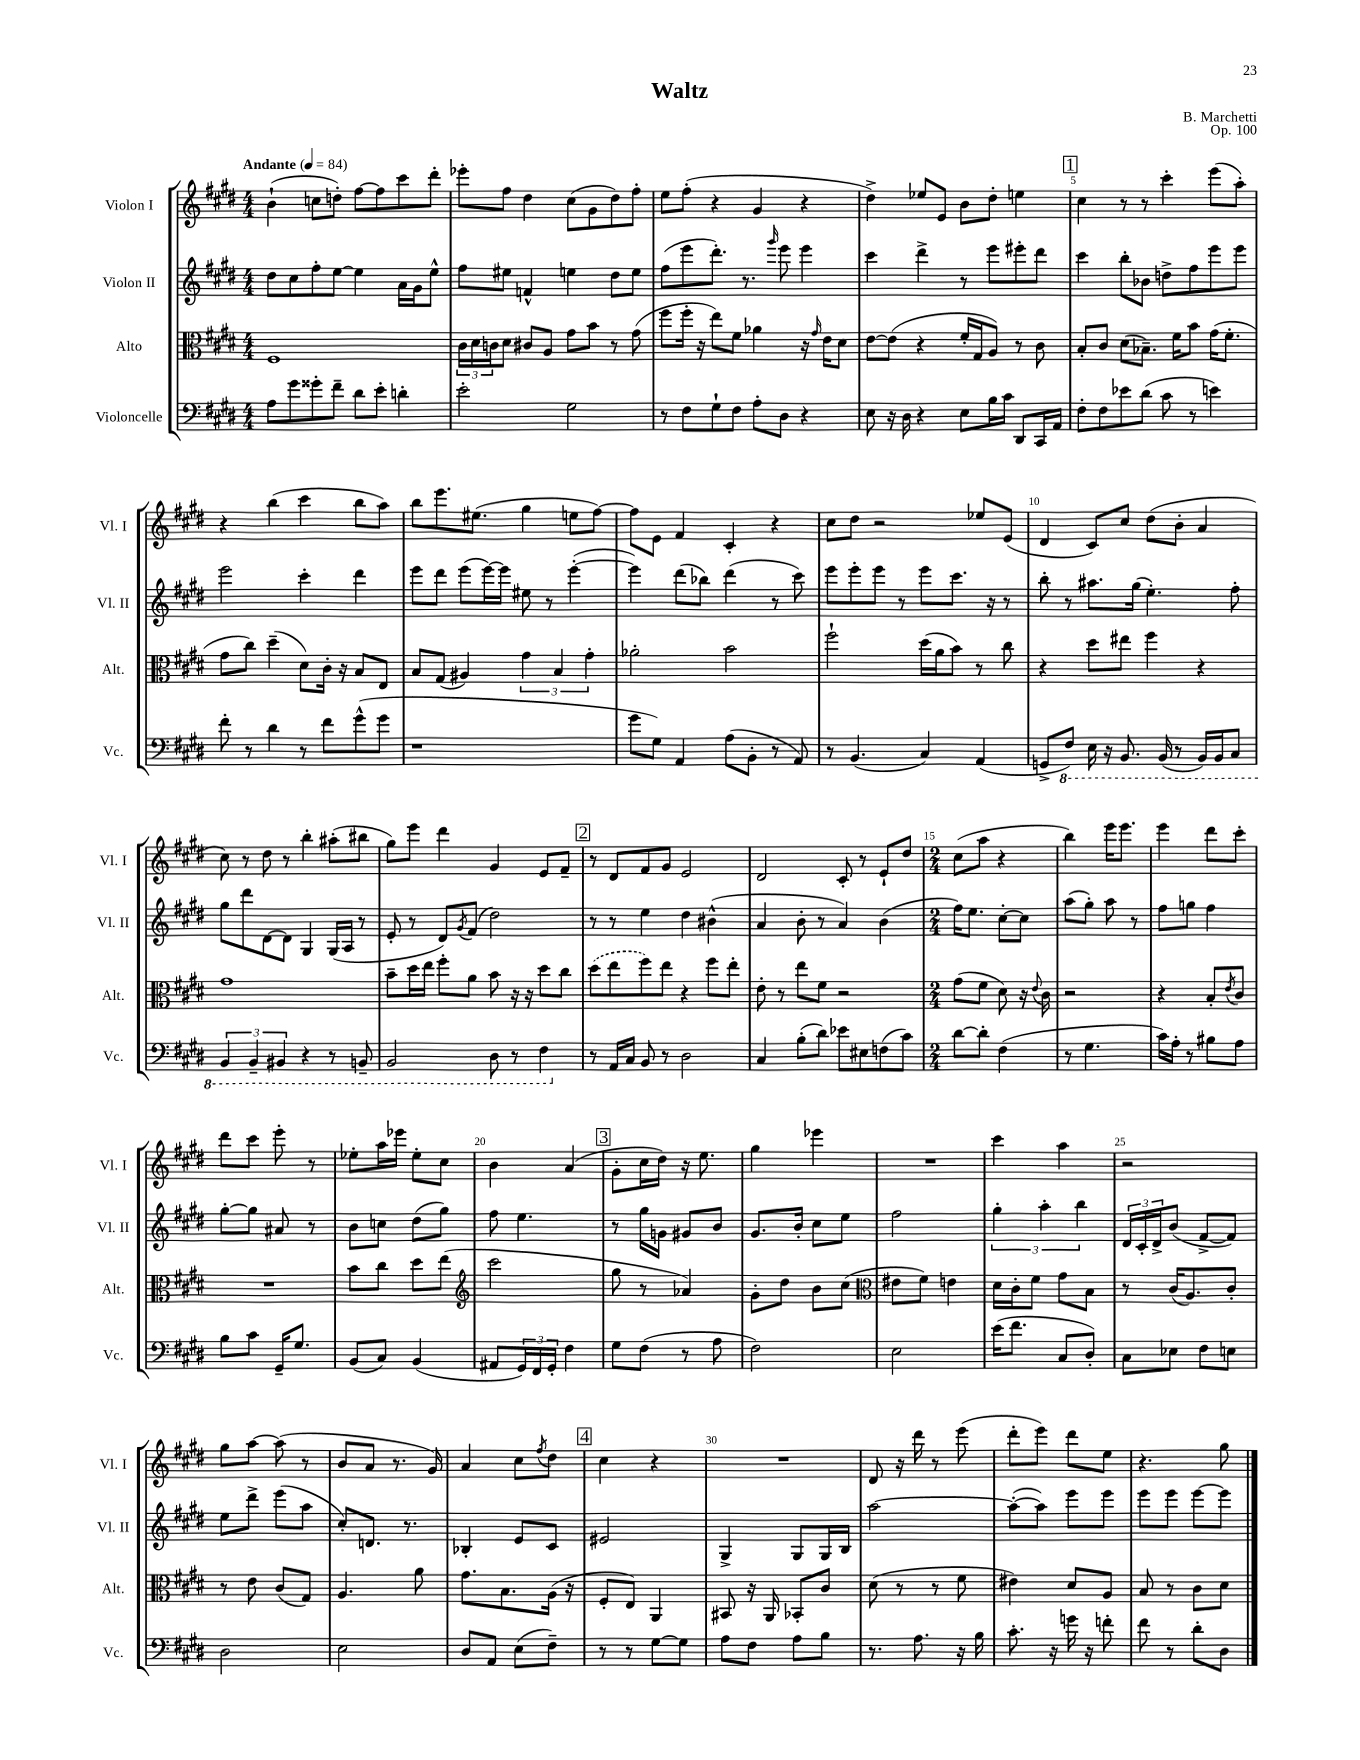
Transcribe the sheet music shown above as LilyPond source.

\header { title = "Waltz" composer = "B. Marchetti" opus = "Op. 100" }
<<
\new StaffGroup <<
\new Staff = "s0" \with { instrumentName = "Violon I" shortInstrumentName = "Vl. I" } {
    \clef treble \key e \major \numericTimeSignature \time 4/4 \tempo "Andante" 4 = 84
    b'4-!( c''8 d''8-.) fis''8~ fis''8 cis'''8 dis'''8-. |
    ees'''8-. fis''8 dis''4 cis''8( gis'8 dis''8) fis''8-. |
    e''8 fis''8-.( r4 gis'4 r4 |
    dis''4->) ees''8 e'8 b'8 dis''8-. e''4 |
    \mark \markup { \box "1" } cis''4 r8 r8 cis'''4-. e'''8( a''8-.) |
    r4 b''4( cis'''4 b''8 a''8) |
    b''8 e'''8. eis''8.( gis''4 e''8 fis''8~) |
    fis''8 e'8 fis'4 cis'4-. r4 |
    cis''8 dis''8 r2 ees''8 e'8( |
    dis'4 cis'8) cis''8 dis''8( b'8-. a'4 |
    cis''8) r8 dis''8 r8 b''4-. ais''8-.( bis''8 |
    gis''8) e'''8 dis'''4 gis'4 e'8 fis'8-- |
    \mark \markup { \box "2" } r8 dis'8 fis'8 gis'8 e'2 |
    dis'2 cis'8-. r8 e'8-! dis''8 |
    \numericTimeSignature \time 2/4 cis''8( a''8 r4 |
    b''4) e'''16 e'''8. |
    e'''4 dis'''8 cis'''8-. |
    dis'''8 cis'''8 e'''8-. r8 |
    ees''8-. a''16 ees'''16 ees''8-. cis''8 |
    b'4 a'4( |
    \mark \markup { \box "3" } gis'8-. cis''16 dis''16) r16 e''8. |
    gis''4 ees'''4 |
    R2 |
    cis'''4 a''4 |
    r2 |
    gis''8 a''8~ a''8( r8 |
    b'8 a'8 r8. gis'16) |
    a'4 cis''8 \acciaccatura { fis''8 } dis''8 |
    \mark \markup { \box "4" } cis''4 r4 |
    R2 |
    dis'8 r16 dis'''16 r8 e'''8( |
    dis'''8-. e'''8) dis'''8 e''8 |
    r4. gis''8 \bar "|." |
}
\new Staff = "s1" \with { instrumentName = "Violon II" shortInstrumentName = "Vl. II" } {
    \clef treble \key e \major \numericTimeSignature \time 4/4
    dis''8 cis''8 fis''8-. e''8~ e''4 a'16 gis'16 e''8-^ |
    fis''8 eis''8 f'4-^ e''4 dis''8 e''8 |
    fis''8( e'''8 dis'''8.-.) r8. \grace { gis'''16 } e'''8 e'''4 |
    cis'''4 dis'''4-> r8 e'''8 eis'''8-. dis'''8 |
    \mark \markup { \box "1" } cis'''4 b''8-. bes'8 d''8-> fis''8 e'''8 e'''8 |
    e'''2 cis'''4-. dis'''4 |
    e'''8 dis'''8 e'''8( e'''16~) e'''16 eis''8 r8 e'''4~-.( |
    e'''4) dis'''8( bes''8) dis'''4( r8 cis'''8) |
    e'''8 e'''8-. e'''8 r8 e'''8 cis'''8. r16 r8 |
    b''8-. r8 ais''8. gis''16( e''4.-.) fis''8-. |
    gis''8 dis'''8 dis'8~ dis'8 gis4 gis16( a16 r8 |
    e'8-. r8 dis'8) \acciaccatura { gis'8 } fis'8( dis''2) |
    \mark \markup { \box "2" } r8 r8 e''4 dis''4 bis'4-^( |
    a'4 b'8-. r8 a'4) b'4( |
    \numericTimeSignature \time 2/4 fis''16) e''8. cis''8~-. cis''8 |
    a''8( gis''8-.) a''8 r8 |
    fis''8 g''8 fis''4 |
    gis''8~-. gis''8 ais'8 r8 |
    b'8 c''8 dis''8( gis''8) |
    fis''8 e''4. |
    \mark \markup { \box "3" } r8 gis''16 g'16 gis'8 b'8 |
    gis'8. b'16-. cis''8 e''8 |
    fis''2 |
    \tuplet 3/2 { gis''4-. a''4-. b''4 } |
    \tuplet 3/2 { dis'16 cis'16-. dis'16-> } b'8( fis'8~-> fis'8) |
    e''8 dis'''8-> e'''8( a''8 |
    cis''8-.) d'8. r8. |
    bes4-. e'8 cis'8 |
    \mark \markup { \box "4" } eis'2 |
    gis4-> gis8 gis16 b16 |
    a''2~ |
    a''8~-.( a''8) e'''8 e'''8 |
    e'''8 e'''8 e'''8~ e'''8 \bar "|." |
}
\new Staff = "s2" \with { instrumentName = "Alto" shortInstrumentName = "Alt." } {
    \clef alto \key e \major \numericTimeSignature \time 4/4
    fis1 |
    \tuplet 3/2 { cis'16 dis'16 c'16 } dis'8 cis'8 a8 gis'8 b'8 r8 gis'8( |
    fis''8 fis''16-. r16 e''8) fis'8 aes'4 r16 \grace { gis'16 } e'16 dis'8 |
    e'8~ e'8( r4 fis'16-. gis16 a8) r8 cis'8 |
    \mark \markup { \box "1" } b8-. cis'8 dis'8( bes8.--) fis'16 b'8 gis'16( fis'8.-. |
    gis'8 cis''8) dis''4--( dis'8) cis'16-. r16 b8 e8 |
    b8 gis8( ais4) \tuplet 3/2 { gis'4 b4 gis'4-. } |
    aes'2-. b'2 |
    fis''2-! dis''16( a'16 b'8) r8 cis''8 |
    r4 dis''8 eis''8 fis''4 r4 |
    gis'1 |
    b'8-- dis''16 e''16 fis''8-. a'8 b'8 r16 r16 dis''8 cis''8 |
    \mark \markup { \box "2" } \once \slurDashed dis''8( e''8 fis''8) e''8 r4 fis''8 e''8-. |
    e'8-. r8 e''8 fis'8 r2 |
    \numericTimeSignature \time 2/4 gis'8( fis'8 dis'8) r16 \appoggiatura { e'8 } cis'16 |
    r2 |
    r4 b8-. \acciaccatura { e'8 } cis'8 |
    R2 |
    b'8 cis''8 dis''8 e''8( |
    \clef treble cis'''2 |
    \mark \markup { \box "3" } gis''8 r8 aes'4) |
    gis'8-. dis''8 b'8 cis''8( |
    \clef alto eis'8 fis'8) e'4 |
    dis'16 cis'16-. fis'8 gis'8 b8 |
    r8 cis'16( a8.) cis'8-. |
    r8 e'8 cis'8( gis8) |
    a4. a'8 |
    gis'8. b8. a16( r16 |
    \mark \markup { \box "4" } fis8-. e8) a,4 |
    bis,8 r16 a,16 bes,8-. cis'8 |
    dis'8( r8 r8 fis'8 |
    eis'4) dis'8 a8 |
    b8 r8 cis'8 dis'8 \bar "|." |
}
\new Staff = "s3" \with { instrumentName = "Violoncelle" shortInstrumentName = "Vc." } {
    \clef bass \key e \major \numericTimeSignature \time 4/4
    a8 gis'8 gisis'8-. fis'8-- dis'8 e'8-. d'4-. |
    e'2-. gis2 |
    r8 fis8 gis8-! fis8 a8-. dis8 r4 |
    e8 r16 dis16 r4 e8 b16 cis'16 dis,8 cis,16 a,16 |
    \mark \markup { \box "1" } fis8-. fis8 ees'8 dis'8( cis'8 r8 e'4) |
    fis'8-. r8 dis'4 r8 fis'8 gis'8-^( gis'8 |
    r1 |
    gis'8 gis8) a,4 a8( b,8-. r8 a,8) |
    r8 b,4.( cis4) a,4( |
    g,8-> \ottava #-1 fis,8) e,16 r16 b,,8. b,,16( r8 b,,16) b,,16 cis,8 |
    \tuplet 3/2 { b,,4 b,,4-- bis,,4 } r4 r8 b,,8-- |
    b,,2 dis,8 r8 fis,4 \ottava #0 |
    \mark \markup { \box "2" } r8 a,16 cis16 b,8 r8 dis2 |
    cis4 b8-.( dis'8) ees'8 eis8 f8( cis'8) |
    \numericTimeSignature \time 2/4 dis'8~ dis'8-. fis4( |
    r8 gis4. |
    cis'16) a16-. r8 bis8 a8 |
    b8 cis'8 gis,16-- gis8. |
    b,8( cis8) b,4( |
    ais,8 \tuplet 3/2 { gis,16) fis,16 gis,16-. } fis4 |
    \mark \markup { \box "3" } gis8 fis8( r8 a8 |
    fis2) |
    e2 |
    e'16( fis'8. cis8 dis8-.) |
    cis8 ees8 fis8 e8 |
    dis2 |
    e2 |
    dis8 a,8 e8( fis8--) |
    \mark \markup { \box "4" } r8 r8 gis8~ gis8 |
    a8 fis8 a8 b8 |
    r8. a8. r16 b16 |
    cis'8.-. r16 g'16 r16 f'8-. |
    fis'8 r8 dis'8-. dis8 \bar "|." |
}
>>
>>
\layout { \context { \Score \override BarNumber.break-visibility = ##(#f #t #t) barNumberVisibility = #(every-nth-bar-number-visible 5) } }
